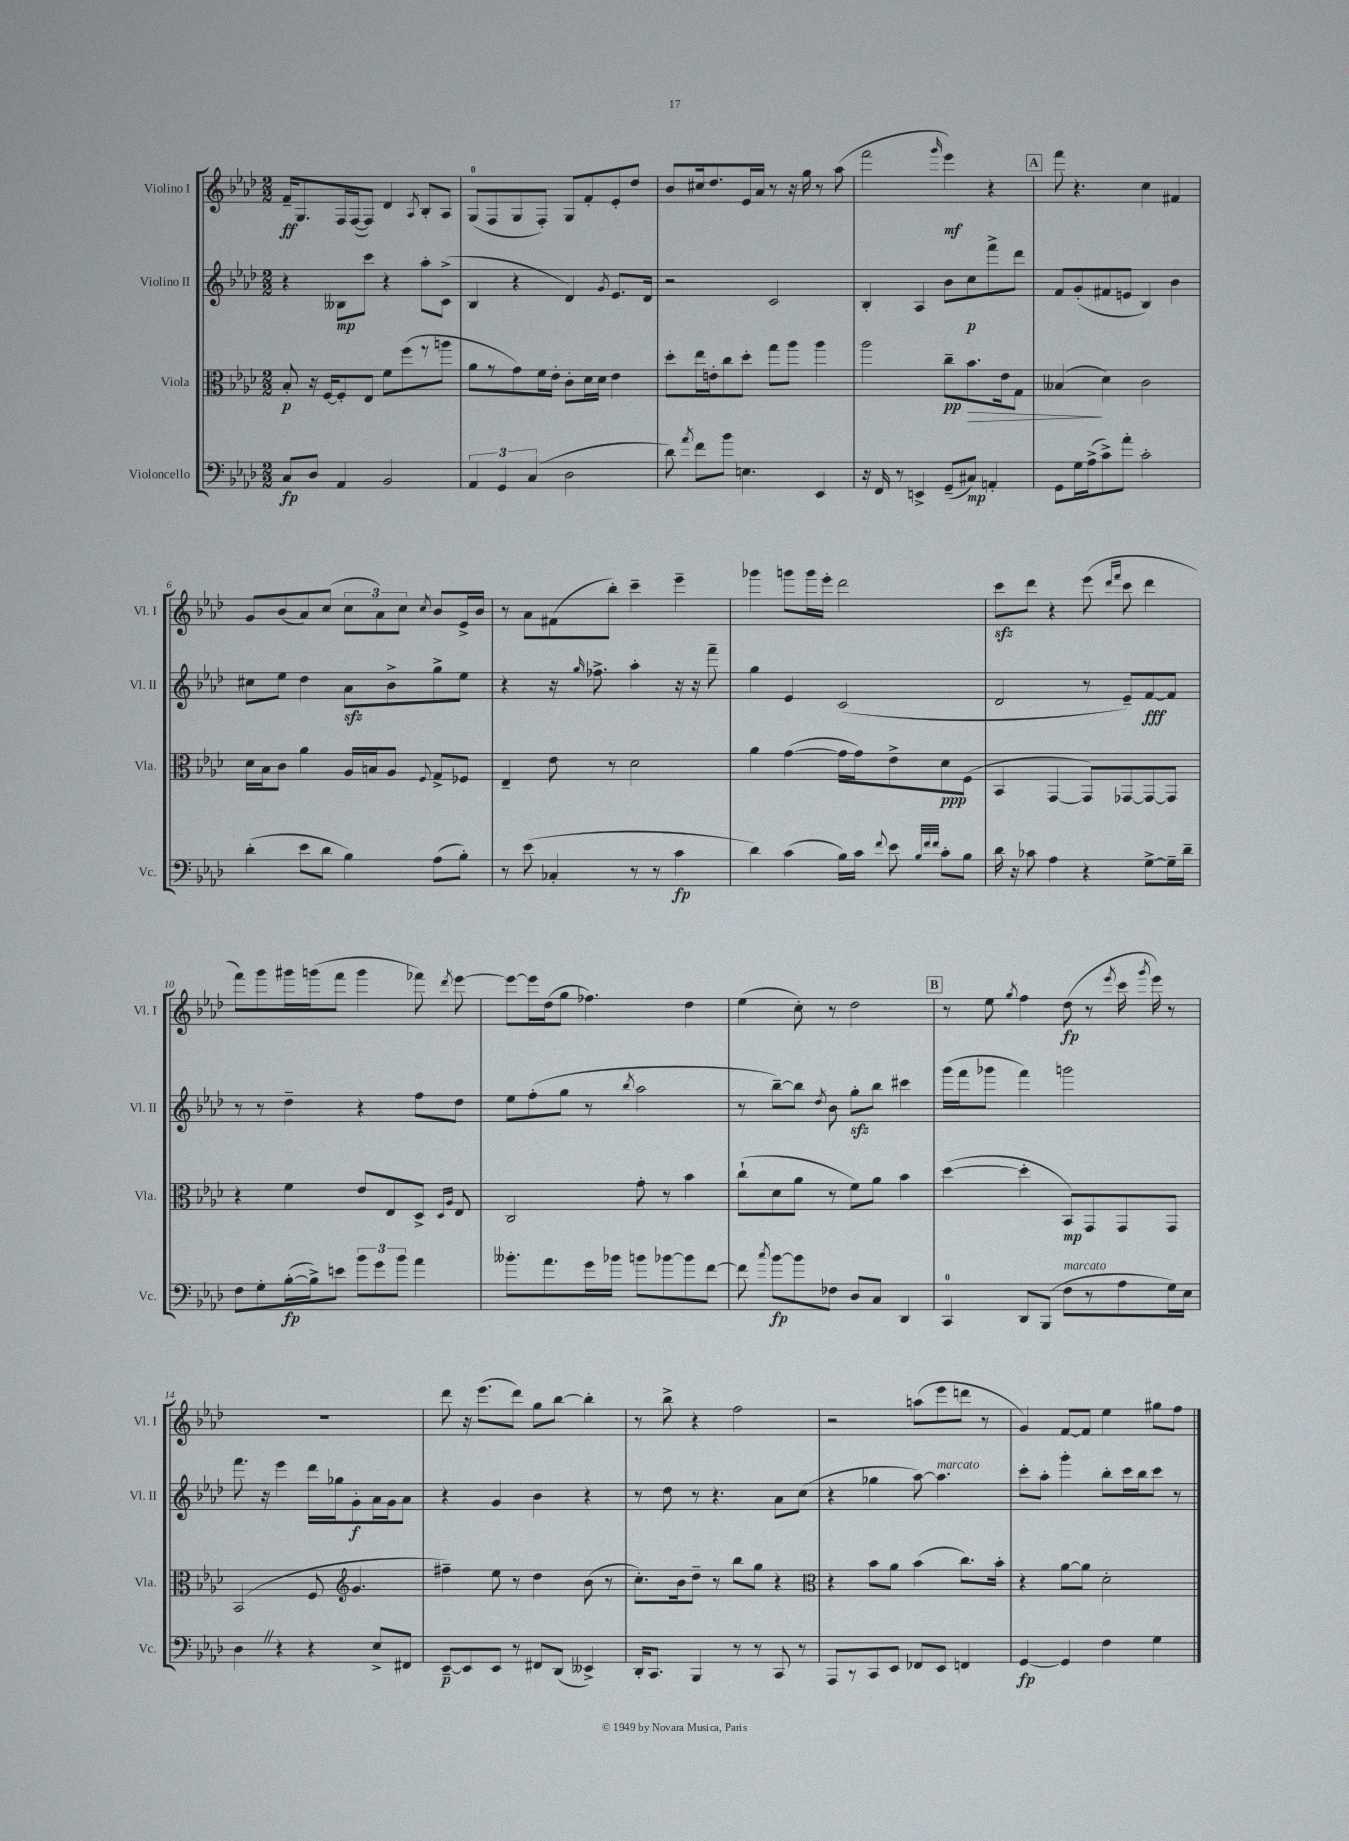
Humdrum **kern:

**kern	**kern	**kern	**kern
*staff4	*staff3	*staff2	*staff1
*clefF4	*clefC3	*clefG2	*clefG2
*k[b-e-a-d-]	*k[b-e-a-d-]	*k[b-e-a-d-]	*k[b-e-a-d-]
*M2/2	*M2/2	*M2/2	*M2/2
8C/L	8B-'/	4r	16f~/LK
.	.	.	8.G/
8D-/J	16r	.	.
.	[16F/LK	.	.
4AA-/	8F'/]	8B--\L	16F/L
.	.	.	([16F/J
.	8E-/J	8ccc\J	8F/]J)
2BB-/	8f\L	4r	4d-/
.	(8ff\	.	.
.	.	.	8qA-/
.	8r	8aa-'\L	8B-'/L
.	8aa\J	(8c^\J	8A-/J
=	=	=	=
6AA-/	8a-\L	4B-/	(8G/L
.	8r	.	8F/
6GG/	.	.	.
.	8g\)	4r	8G/
(6C/	.	.	.
.	16f\L	.	8F'/J)
.	16e-'\JJ	.	.
2D-\	8c'\L	4d-/)	8G/L
.	16d-\L	.	8f'/
.	16d-\JJ	.	.
.	.	8qg/	.
.	4e-\	8.e-/L	8e-'/
.	.	.	8dd-/J
.	.	16d-/Jk	.
=	=	=	=
8d-\)	8dd-'\L	2r	8b-/L
8qa-/	.	.	.
8f\L	16ee-\L	.	16cc#/k
.	16e'\J	.	8.dd-/
8b-\J	8cc\	.	.
4.E\	8dd-'\J	.	16e-/L
.	.	.	16a-/JJ
.	8gg\L	2c/	8r
.	8aa-\J	.	16r
.	.	.	16gg\
4EE-/	4aa-\	.	8r
.	.	.	(8aa-\
=	=	=	=
16r	2aa-\	4B-'/	2fff\
16FF/	.	.	.
8r	.	.	.
4EE^/	.	4A-/	.
.	.	.	16qqggg/
(8GG~/L	8cc~\L	8b-\L	4eee-\)
8C#/J)	8.b-\	8cc\	.
4AA'/	.	8fff^\	4r
.	16e-\k	.	.
.	8G\J	8ddd-\J	.
=	=	=	=
8GG\L	(4B--/	8f/L	8fff\
16G\L	.	(8g'/	4.r
(16A-^\J	.	.	.
8c^\)	4d-\)	8f#/	.
8a-'\J	.	8e/J	.
2c'\	2c\	4B-/)	4cc\
.	.	4b-\	4f#/
=	=	=	=
(4d-'\	16d-\LL	8cc#\L	8g/L
.	16B-\J	.	.
.	8c\J	8ee-\J	(8b-/
8e-\L	4a-\	4dd-\	8a-/)
8d-\J	.	.	(8cc/J
4B-\)	16A-/LL	8a-\L	12cc\L
.	16B/J	.	.
.	.	.	12a-\)
.	8A-/J	8b-^\	.
.	.	.	12cc\J
.	8qqF/	.	8qcc/
(8A-\L	8G^/L	8gg^\	8b-/L
8B-'\J)	8F-/J	8ee-\J	16e-^/L
.	.	.	16b-/JJ
=	=	=	=
8r	4E-~/	4r	8r
(8e-\	.	.	8a-\L
4C-'/	8e-\	16r	(8f#\
.	.	16qqgg/	.
.	.	8.ff-^\	.
.	8r	.	8bb-'\J)
8r	2d-\	4aa-'\	4ccc~\
8r	.	.	.
4c\	.	16r	4eee-~\
.	.	16r	.
.	.	8fff~\	.
=	=	=	=
4d-\)	4a-\	4gg\	4ggg-\
(4c\	([4g\	4e-/	8ggg\L
.	.	.	16ggg\L
.	.	.	16eee-'\JJ
16B-\LL)	16g\]LL	(2c/	2ddd-\
16c\JJ	16g\J)	.	.
8qqf/	.	.	.
8e-\	8e-^\	.	.
32qqB-/LLL	.	.	.
32qqf/	.	.	.
32qqf/JJJ	.	.	.
8c'\L	8d-\	.	.
8B-\J	(8F\J	.	.
=	=	=	=
16d-\	4BB-/	2d-/	8ccc\L
16r	.	.	.
8c-\	.	.	8ddd-\J
4A-\	[4GG/	.	4r
4r	8GG/]L)	8r	(8eee-\
.	.	.	16qqddd-/LL
.	.	.	16qqfff/JJ
.	[8GG-/	8e-~/L)	8ccc\
[8G^\L	8GG-/_	[8f/	4ddd-\
16G~\]L	8GG-/]J	8f/]J	.
16d-~\JJ	.	.	.
=	=	=	=
8F\L	4r	8r	8fff\L)
8G'\	.	8r	8ggg\
([16B-'\L	4f\	4dd-~\	16ggg#\L
16B-^\]J)	.	.	(16ggg\J
8e\J	.	.	8fff\J
12b-\L	8e-/L	4r	4ggg\
12g\	.	.	.
.	8E-/	.	.
12b-\J	.	.	.
4a-\	8D-^/J	8ff\L	8fff-\)
.	16qqD-/LL	.	.
.	16qqA-/JJ	.	8qddd-/
.	8E-/	8dd-\J	[8eee-\
=	=	=	=
8.b--'\L	2C/	8ee-\L	8eee-\_L
.	.	(8ff'\	16eee-\]L
8.a-\	.	.	(16dd-\J
.	.	8gg\J	8gg\J
16g\L	.	8r	4.ff-\)
16b-\JJ	.	.	.
.	.	8qbb-/	.
8b\L	8g'\	2aa-\	.
[8b-\	8r	.	.
8b-\]	4b-\	.	4dd-\
[8f\J	.	.	.
=	=	=	=
8f\]	(8cc`\L	8r	(4ee-\
8qcc/	.	.	.
[8b-\L	8d-\	[8bb-~\L)	.
8b-\]	8a-\J	8bb-\]J	8cc'\)
.	.	8qdd-/	.
8F-\J	8r	8b-\	8r
8D-/L	8f\L)	8gg'\L	2dd-\
8C/J	8a-\J	8bb-\J	.
4DD-/	4b-\	4ccc#\	.
=	=	=	=
4CC/	([4dd-\	(16ggg\LL	8r
.	.	16fff\J	.
.	.	8ggg-\J	8ee-\
.	.	.	8qgg/
8DD-/L	4dd-'\]	4fff\)	4ff\
(8BBB-/J	.	.	.
8F\L	8BB-/L)	2ggg\	(8dd-\
8r	8GG/	.	8r
.	.	.	8qeee-/
8A-\	8GG/	.	16ccc\
.	.	.	8qggg/
.	.	.	16eee-\)
16G\L)	8GG/J	.	8r
16E-\JJ	.	.	.
=	=	=	=
4D-\	(2BB-/	8.fff\	1r
.	.	16r	.
4r	.	4eee-\	.
4r	8F/	16ddd-\LL	.
.	.	16gg-\J	.
*	*clefG2	*	*
.	4.g/	8g'\	.
8E-^/L	.	16a-\L	.
.	.	16g\J	.
8FF#/J	.	8a-\J	.
=	=	=	=
[8EE-~/L	4ff#~\)	4r	8ddd-\
8EE-/]	.	.	16r
.	.	.	(8.eee-\L
8EE-/J	8ee-\	4g/	.
8r	8r	.	8ddd-\J)
8FF#/L	4dd-\	4b-\	8gg\L
(8DD-/J	.	.	[8bb-\J
4EE--^/)	(8b-\	4r	4bb-'\]
.	8r	.	.
=	=	=	=
16DD-'/LK	8.cc'\L)	8r	8r
8.CC/J	.	.	.
.	.	8dd-\	8bb-^\
.	16b-\k	.	.
4BBB-/	8dd-~\J	8r	4r
.	8r	4.r	.
8r	8bb-\L	.	2ff\
8r	8gg\J	.	.
8CC/	4r	8a-\L	.
8r	.	(8cc\J	.
=	=	=	=
*	*clefC3	*	*
8AAA-/L	4r	4r	2r
8r	.	.	.
8CC/	8b-\L	4gg-\	.
8EE-/J	8a-\J	.	.
8FF-/L	(4b-\	[8aa-\)	(8aa\L
8EE-/J	.	4.aa-\]	8eee-\
4FF/	8.cc\L)	.	8ddd\J
.	.	.	8r
.	16b-'\Jk	.	.
=	=	=	=
[4GG/	4r	8ccc'\L	4g/)
.	.	8aa-'\J	.
4GG/]	[8a-\L	4ggg'\	[8f/L
.	8a-\]J	.	8f/]J
4F\	2d-'\	8bb-'\L	4ee-\
.	.	16ccc\L	.
.	.	16bb-\J	.
4G\	.	8ccc\J	8gg#\L
.	.	8r	8ff\J
==	==	==	==
*-	*-	*-	*-
